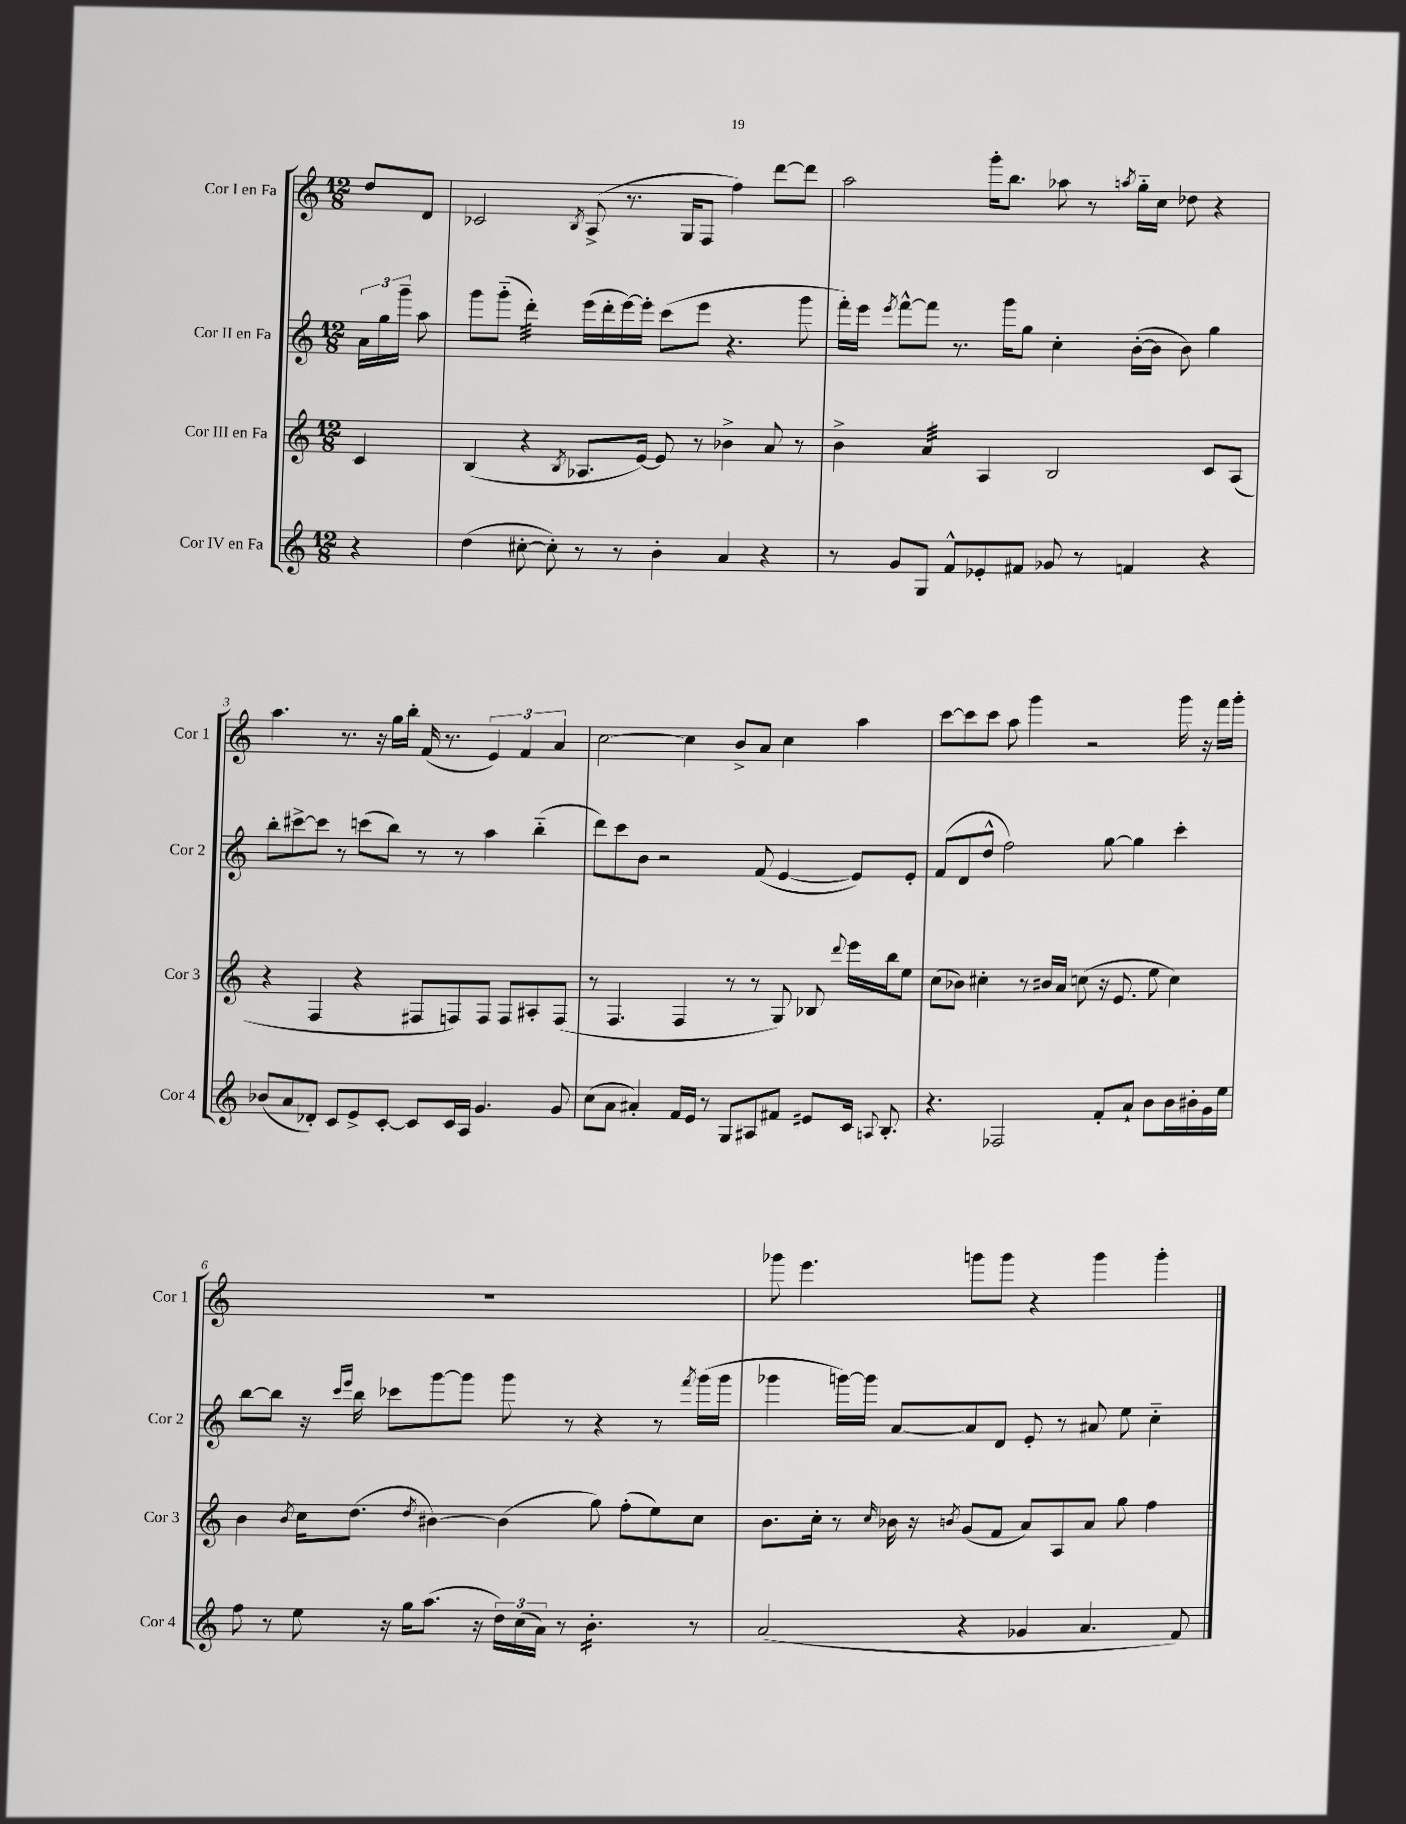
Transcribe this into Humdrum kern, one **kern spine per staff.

**kern	**kern	**kern	**kern
*staff4	*staff3	*staff2	*staff1
*clefG2	*clefG2	*clefG2	*clefG2
*k[]	*k[]	*k[]	*k[]
*M12/8	*M12/8	*M12/8	*M12/8
4r	4c	24a	8dd
.	.	24gg	.
.	.	24ggg~	.
.	.	8aa	8d
=	=	=	=
(4dd	(4B	8ggg	2c-
.	.	(8ggg'~	.
[8cc#'	4r	4ddd')	.
8cc#'])	.	.	.
.	8qB	.	8qB
8r	8.A-	(16eee	(8A^
.	.	16ddd'	.
8r	.	[16eee)	8.r
.	[16e)	16eee']	.
4b'	8e]	(8ccc	.
.	.	.	16G
.	8r	8eee	8F
4a	4b-^	4.r	4ff)
4r	8a	.	[8ddd
.	8r	8ggg	8ddd]
=	=	=	=
8r	4b^	16fff')	2aa
.	.	16eee	.
.	.	8qeee	.
8g	.	[8fff^^	.
8G	4a	8fff]	.
8f^^	.	8.r	.
8e-'	4A	.	16ggg'
.	.	16ggg	8.bb
8f#	.	8gg	.
8g-	2B	4cc'	8aa-
8r	.	.	8r
.	.	.	8qaa
4f	.	([16b'	16gg'~
.	.	16b]	16cc
.	.	8b)	8dd-
4r	8c	4gg	4r
.	(8A	.	.
=	=	=	=
(8b-	4r	8bb'	4.aa
8a	.	[8ccc#^	.
8d-')	4F	8ccc#]	.
8c	.	8r	8.r
8e^	4r	(8ccc	.
.	.	.	16r
[8c'	.	8bb)	16gg
.	.	.	16bb'
8c]	8F#	8r	(16f
.	.	.	8.r
16c	8F)	8r	.
16A	.	.	.
4.g	8F	4aa	6e)
.	8F	.	.
.	.	.	6f
.	8A#'	(4bb'~	.
.	.	.	6a
8g	(8F	.	.
=	=	=	=
(8cc	8r	8ddd)	[2cc
8a	4.F	8ccc	.
4a#')	.	8b	.
.	.	2r	.
16f	4F	.	4cc]
16e	.	.	.
8r	.	.	.
8G	8r	.	8b^
8A#	8r	(8f	8a
8f#	8G)	[4e	4cc
8e#	8B-	.	.
.	8qqddd	.	.
16c	16eee	8e])	4aa
8qqA	.	.	.
8.B'	16bb	.	.
.	8ee	8e'	.
=	=	=	=
4.r	(8cc	(8f	[8ccc
.	8b-)	8d	8ccc]
.	4cc#'	8dd^^	8ccc
2F-	.	2ff)	8aa
.	8r	.	4ggg
.	16b#	.	.
.	16a	.	.
.	(8cc	.	2r
8f'	16r	[8gg	.
.	8.e	.	.
8a`	.	4gg]	.
8b	8ee	.	.
16b	4cc)	4ccc'	16ggg
16b#'	.	.	16r
16g	.	.	16fff
16ee	.	.	16ggg'
=	=	=	=
8ff	4b	[8bb	1.r
8r	.	8bb]	.
.	8qb	.	.
8ee	16cc	16r	.
.	.	16qqccc	.
.	.	16qqeee	.
.	(8.dd	16bb	.
16r	.	8ccc-	.
16gg	.	.	.
.	8qdd	.	.
(8.aa	[4b#)	[8ggg	.
.	.	8ggg]	.
16r	.	.	.
24dd)	(4b#]	8ggg	.
(24cc	.	.	.
24a)	.	.	.
8r	.	8r	.
4.b'	8gg)	4r	.
.	(8ff'	.	.
.	8ee)	8r	.
.	.	8qfff	.
8r	8cc	(16ggg	.
.	.	16ggg	.
=	=	=	=
(2a	8.b	4ggg-	8ggg-
.	.	.	4.eee
.	16cc'	.	.
.	8r	[16ggg)	.
.	.	16ggg]	.
.	16qqcc	.	.
.	16b-	[8a	.
.	16r	.	.
.	8qb	.	.
4r	(8g	8a]	8ggg
.	8f	8d	8ggg
4g-	8a)	8e'	4r
.	8A	8r	.
4.a	8a	8a#	4ggg
.	8gg	8ee	.
.	4ff	4cc'~	4ggg'
8f)	.	.	.
==	==	==	==
*-	*-	*-	*-
